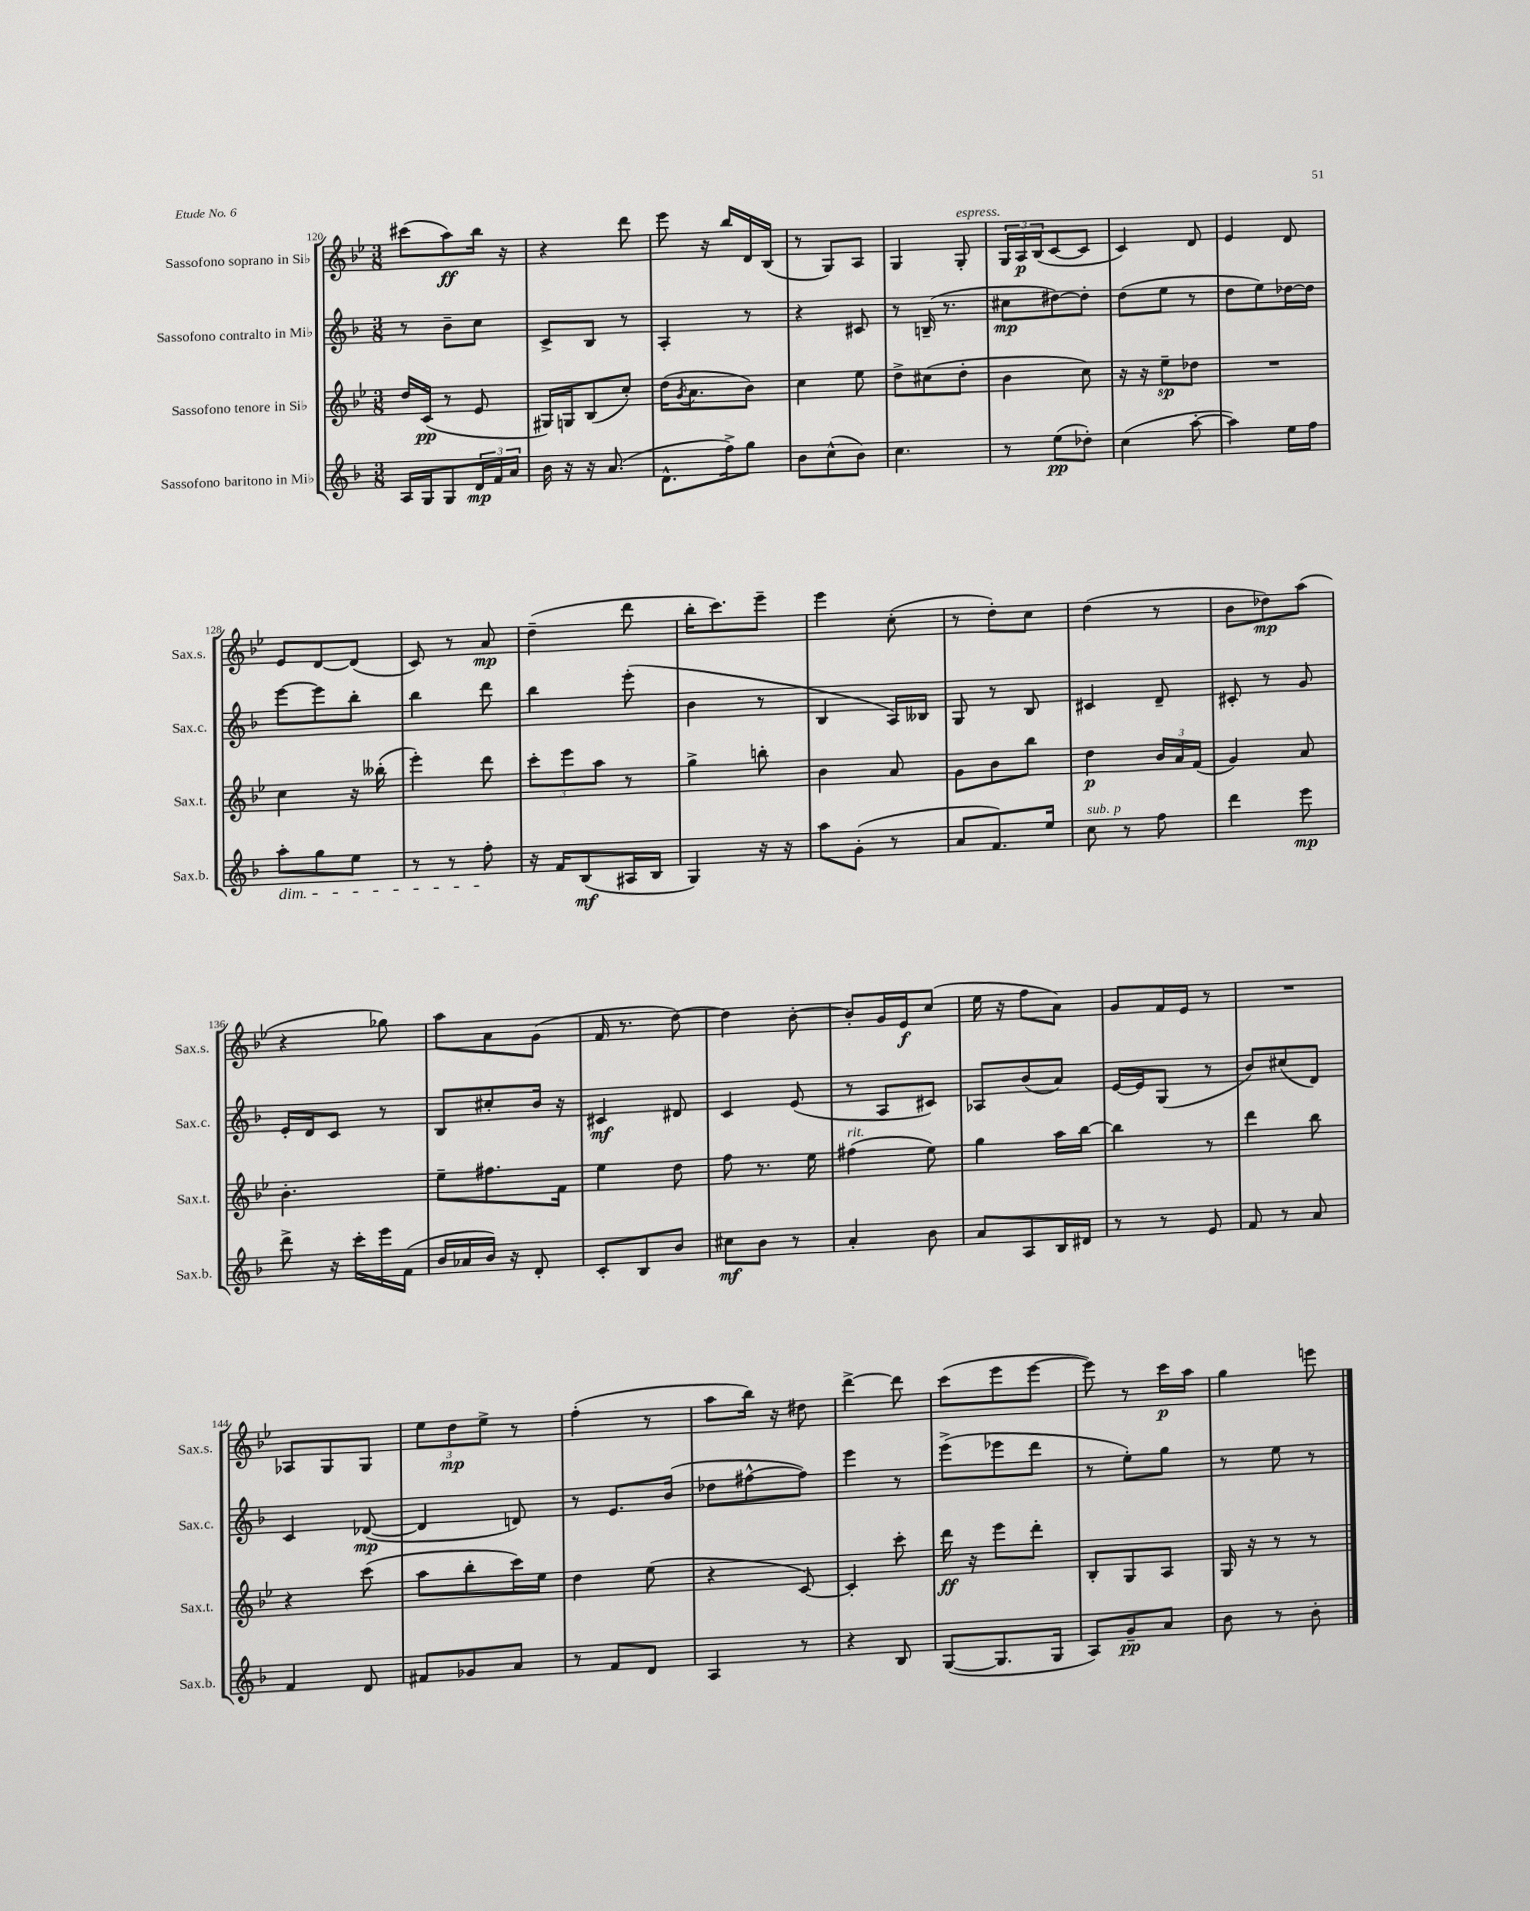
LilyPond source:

<<
\new StaffGroup <<
\new Staff = "s0" \with { instrumentName = "Sassofono soprano in Sib" shortInstrumentName = "Sax.s." } {
    \clef treble \key bes \major \numericTimeSignature \time 3/8
    cis'''8( a''8\ff) bes''16 r16 |
    r4 d'''8 |
    ees'''8 r16 bes''16 d'16 bes16( |
    r8 g8) a8 |
    g4 g8-.^\markup { \italic "espress." } |
    \tuplet 3/2 { g16 a16\p bes16( } c'8~ c'8 |
    c'4) d'8 |
    ees'4 d'8 |
    ees'8 d'8~ d'8( |
    c'8) r8 a'8\mp |
    d''4--( d'''8 |
    bes''16-. c'''8.) ees'''8-- |
    ees'''4 c''8-.( |
    r8 d''8-.) c''8 |
    d''4( r8 |
    bes'8 des''8\mp) a''8( |
    r4 ges''8) |
    a''8 a'8 g'8( |
    f'16 r8. d''8~) |
    d''4 bes'8~-. |
    bes'8-. g'16 ees'16\f c''8( |
    ees''16 r16 f''8 a'8) |
    g'8 f'16 ees'16 r8 |
    R4. |
    aes8 g8 g8 |
    \tuplet 3/2 { ees''8 d''8\mp ees''8-> } r8 |
    f''4-.( r8 |
    a''8 bes''16) r16 dis''8 |
    d'''4~-> d'''8 |
    c'''8( ees'''8 ees'''8~ |
    ees'''8) r8 c'''16\p a''16 |
    g''4 e'''8 \bar "|." |
}
\new Staff = "s1" \with { instrumentName = "Sassofono contralto in Mib" shortInstrumentName = "Sax.c." } {
    \clef treble \key f \major \numericTimeSignature \time 3/8
    r8 bes'8-- c''8 |
    c'8-> bes8 r8 |
    a4-. r8 |
    r4 cis'8 |
    r8 b16--( r8. |
    cis''8\mp dis''8~) dis''8-. |
    d''8( e''8 r8 |
    d''8 e''8) des''16~ des''16 |
    e'''8~ e'''8 bes''8-. |
    bes''4 d'''8 |
    bes''4 e'''8-.( |
    bes'4 r8 |
    bes4 a16) beses16 |
    g8 r8 bes8 |
    cis'4 d'8-- |
    cis'8-. r8 g'8 |
    e'16-. d'16 c'8 r8 |
    bes8 cis''8-. bes'16 r16 |
    cis'4\mf dis'8 |
    c'4 e'8( |
    r8 a8 cis'8) |
    aes8 bes'8( a'8) |
    e'16~ e'16 g8( r8 |
    bes'8) cis''8( d'8) |
    c'4 des'8~\mp( |
    des'4 d'8) |
    r8 e'8. bes'16( |
    des''8 fis''8~-^ fis''8) |
    e'''4 r8 |
    e'''8->( ees'''8 d'''8 |
    r8 e''8-.) g''8 |
    r8 e''8 r8 \bar "|." |
}
\new Staff = "s2" \with { instrumentName = "Sassofono tenore in Sib" shortInstrumentName = "Sax.t." } {
    \clef treble \key bes \major \numericTimeSignature \time 3/8
    d''16 c'16\pp( r8 ees'8 |
    gis16) g16 bes8( c''8-.) |
    d''16( \acciaccatura { g'8 } a'8. bes'8) |
    c''4 ees''8 |
    d''8-> cis''8( d''8-. |
    bes'4 c''8) |
    r16 r16 ees''8--\sp des''8 |
    R4. |
    c''4 r16 beses''16-.( |
    ees'''4-.) d'''8 |
    \tuplet 3/2 { c'''8-. ees'''8 a''8 } r8 |
    g''4-> b''8-. |
    bes'4 a'8 |
    g'8 bes'8 bes''8 |
    d''4\p \tuplet 3/2 { bes'16 a'16 f'16( } |
    g'4) a'8 |
    bes'4.-. |
    ees''8-- fis''8. f'16 |
    ees''4 d''8 |
    f''8 r8. ees''16 |
    fis''4^\markup { \italic "rit." }( ees''8) |
    g''4 a''16 bes''16~ |
    bes''4 r8 |
    d'''4 bes''8 |
    r4 c'''8( |
    a''8 bes''8-. c'''16) ees''16 |
    d''4 ees''8( |
    r4 c'8~) |
    c'4-. c'''8-. |
    d'''16\ff r16 ees'''8 d'''8-. |
    bes8-. g8 a8 |
    g16 r16 r8 r8 \bar "|." |
}
\new Staff = "s3" \with { instrumentName = "Sassofono baritono in Mib" shortInstrumentName = "Sax.b." } {
    \clef treble \key f \major \numericTimeSignature \time 3/8
    a16 g16 g8 \tuplet 3/2 { d'16\mp f'16 a'16 } |
    bes'16 r16 r16 a'8.( |
    d'8.-^ f''16->) g''8 |
    bes'8 c''8-^( bes'8) |
    c''4. |
    r8 e''8\pp( des''8-.) |
    c''4( a''8~-. |
    a''4) e''16 f''16 |
    a''8-.\dim g''8 e''8 |
    r8 r8 f''8-.\! |
    r16 f'16 bes8\mf( ais16 bes16 |
    g4) r16 r16 |
    a''8 g'8-.( r8 |
    a'8 f'8.) e''16 |
    c''8^\markup { \italic "sub. p" } r8 f''8 |
    d'''4 e'''8\mp |
    d'''8-> r16 c'''16-. e'''16 f'16( |
    bes'16 aes'16 bes'16) r16 d'8-. |
    c'8-. bes8 bes'8 |
    cis''8\mf bes'8 r8 |
    a'4-. bes'8 |
    a'8 a8 bes16 dis'16 |
    r8 r8 e'8 |
    f'8 r8 a'8 |
    f'4 d'8 |
    fis'8 ges'8 a'8 |
    r8 f'8 d'8 |
    a4 r8 |
    r4 bes8 |
    g8~( g8. g16 |
    a8) g'8--\pp a'8 |
    bes'8 r8 bes'8-. \bar "|." |
}
>>
>>
\layout { \context { \Score currentBarNumber = #120 } }
